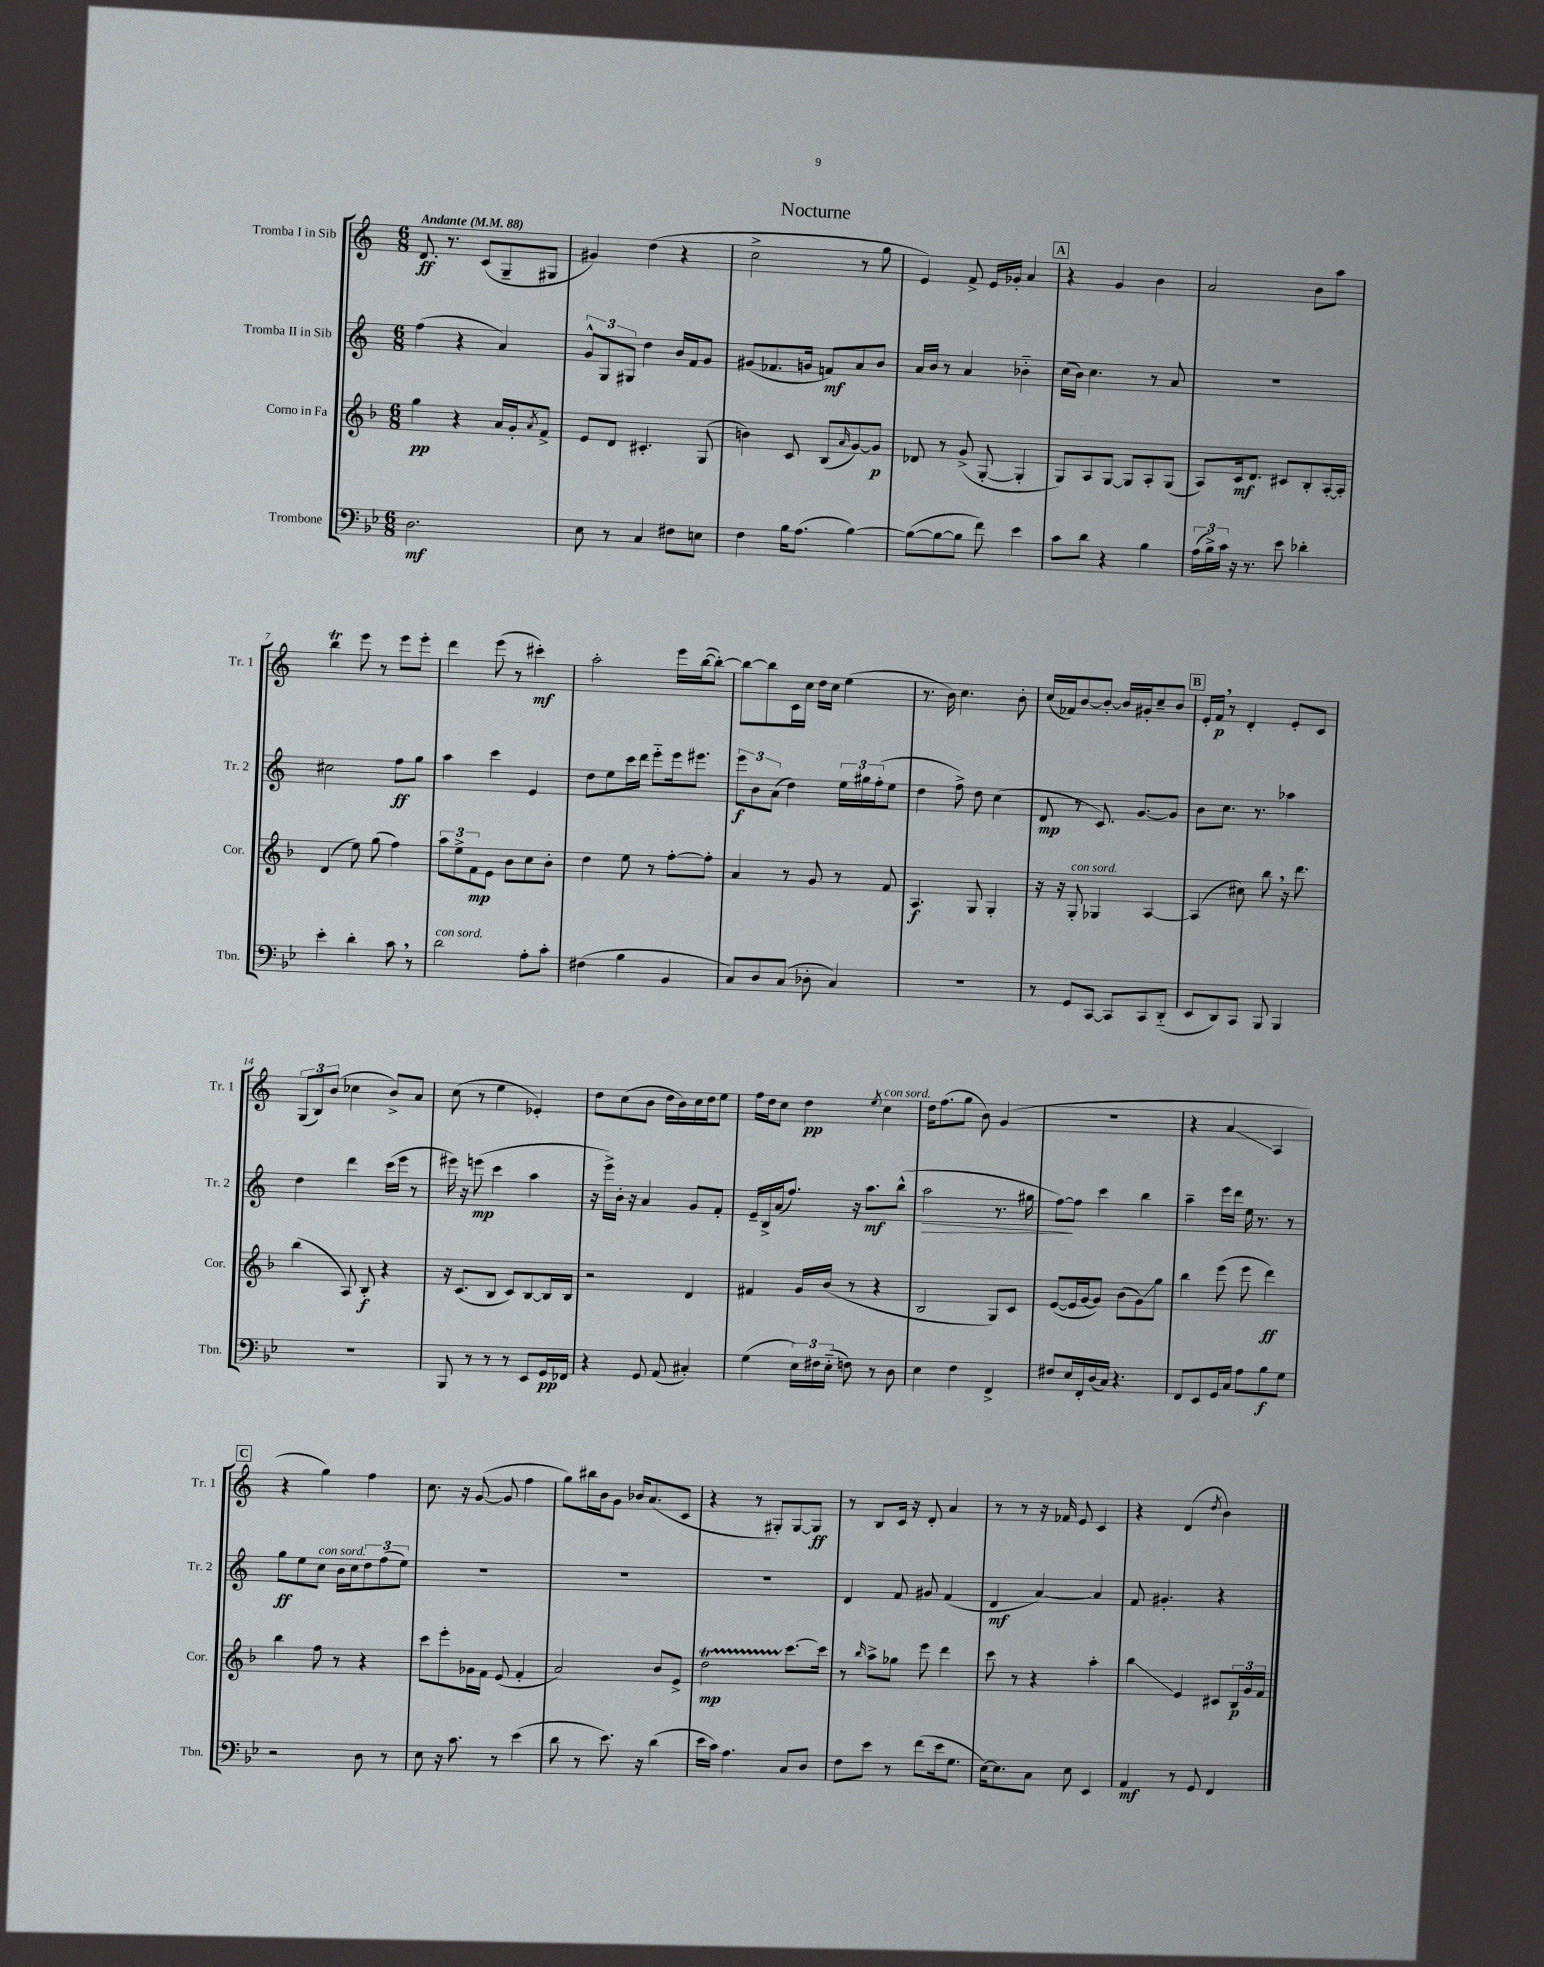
\header { title = "Nocturne" }
<<
\new StaffGroup <<
\new Staff = "s0" \with { instrumentName = "Tromba I in Sib" shortInstrumentName = "Tr. 1" } {
    \clef treble \key c \major \numericTimeSignature \time 6/8 \tempo "Andante" 4 = 88
    d'8.\ff r8. c'8( g8-- gis8 |
    gis'4) d''4( r4 |
    c''2-> r8 g''8 |
    e'4) f'8-> e'16 ges'16-. a'4 |
    \mark \markup { \box "A" } r4 g'4 b'4 |
    a'2 b'8 a''8 |
    b''4\trill e'''8 r8 e'''8 e'''8-. |
    d'''4 e'''8( r8 cis'''4-.\mf) |
    a''2-. e'''16 b''16~( b''8~-.) |
    b''8~ b''8 c'16 c''16 d''16 c''16 e''4( |
    r8. b'16) c''4. b'8-. |
    c''16( fes'16) b'8~ b'8~-. b'16 gis'16-. c''8-- b'8 |
    \mark \markup { \box "B" } e'16-. f'16\p \breathe r8 d'4-. e'8-. c'8 |
    \tuplet 3/2 { g8( b8) b'8( } ces''4 b'8->) a'8 |
    c''8( r8 e''4 ees'4-.) |
    d''8 c''8( b'8 d''16 b'16) c''16 d''16 e''8 |
    f''16 d''16 c''8 d''4\pp \acciaccatura { e''8 } c''4^\markup { \italic "con sord." } |
    d''16 f''8.( g''8 b'8) g'4( |
    R2. |
    r4 a'4\glissando a4 |
    \mark \markup { \box "C" } r4 g''4) f''4 |
    c''8. r16 g'8~( g'8 f''4 |
    g''8) bis''16 b'16 g'8 bes'16 a'8.( c'8 |
    r4 r8 gis8-.) gis8~ gis8\ff |
    r8 b8 c'16 r16 d'8-. a'4 |
    r8 r8 r16 fes'16 e'8 c'4 |
    r4 d'4( \acciaccatura { d''8 } b'4) \bar "|." |
}
\new Staff = "s1" \with { instrumentName = "Tromba II in Sib" shortInstrumentName = "Tr. 2" } {
    \clef treble \key c \major \numericTimeSignature \time 6/8
    f''4( r4 a'4) |
    \tuplet 3/2 { g'8-^ g8 gis8 } d''4 b'16 f'16 g'8 |
    gis'8( fes'8. g'16 f'8\mf) a'8 b'8 |
    a'16 b'16 r8 a'4 bes'4-_ |
    \mark \markup { \box "A" } c''16( b'16) c''4. r8 a'8 |
    R2. |
    cis''2 f''8\ff g''8 |
    a''4 c'''4 e'4 |
    d''8 e''8 c'''16 d'''16 e'''8-_ e'''16 eis'''8. |
    \tuplet 3/2 { e'''8\f b'8 a'8( } d''4) \tuplet 3/2 { e''16 gis''16 f''16-.( } e''8 |
    d''4 f''8->) d''8 c''4( |
    d'8\mp r8 c'8.) g'8.~ g'8 |
    \mark \markup { \box "B" } b'8 c''8. r8. aes''4 |
    d''4 d'''4 c'''16( e'''16 r8 |
    eis'''16) r16 e'''8\mp( c'''4 a''4 |
    r16 e'''16->) b'16-. r16 a'4 g'8 f'8-. |
    e'16-- b16-> a'16( f''8.) r16 a''8.\mf b''8-^( |
    a''2\> r8. gis''16 |
    f''8~\!) f''8 c'''4 b''4 |
    a''4-- e'''16 d'''16 e''16 r8. r8 |
    \mark \markup { \box "C" } g''8\ff e''8 c''8^\markup { \italic "con sord." } b'16 c''16 \tuplet 3/2 { d''8 f''8( e''8) } |
    R2. |
    R2. |
    R2. |
    d'4 f'8 gis'8 f'4( |
    d'4\mf a'4~) a'4 |
    f'8 gis'4.-. r4 \bar "|." |
}
\new Staff = "s2" \with { instrumentName = "Corno in Fa" shortInstrumentName = "Cor." } {
    \clef treble \key f \major \numericTimeSignature \time 6/8
    g''4\pp r4 a'16 g'16-. \acciaccatura { a'8 } f'8-> |
    e'8 d'8 cis'4.-. g8( |
    b'4) c'8 bes8( \grace { a'16 } g'8~) g'8\p |
    des'8 r8 g'8->( g8~-. g4-. |
    \mark \markup { \box "A" } g8) a8 g8~ g8 a8-. g8( |
    a8) c'16\mf d'8. cis'8 bes8-. a16~-. a16-. |
    d'4( e''8) g''8( f''4) |
    \tuplet 3/2 { a''8 e''8-> f'8\mp } e'8 bes'8 c''8 bes'8-. |
    d''4 e''8 r8 f''8~-. f''8-. |
    a'4 r8 g'8 r8 f'8 |
    a4.\f g8 g4-. |
    r16 r16 g8-.^\markup { \italic "con sord." } ges4 a4~ |
    \mark \markup { \box "B" } a4( cis''8) bes''8 \breathe r16 d'''8. |
    bes''4( a8) bes8-.\f r4 |
    r16 c'8.( bes8 c'8) bes8~ bes16 bes16 |
    r2 d'4 |
    fis'4 g'16 bes'16( r8 r4 |
    bes2 g8) c'8 |
    e'8~( e'16 g'16~ g'8) bes'8( g'8\glissando) g''8 |
    bes''4 e'''8( e'''8 d'''4\ff) |
    \mark \markup { \box "C" } bes''4 f''8 r8 r4 |
    c'''8 e'''8-. ges'16 f'16 e'8( f'4-. |
    a'2) bes'8 e'8-> |
    d''2\startTrillSpan\mp c'''8.~\stopTrillSpan c'''16 |
    r8 \grace { bes''16 } a''8-> ges''8 e'''8 d'''4 |
    c'''8 r8 r4 a''4-. |
    bes''4\glissando e'4 cis'8 \tuplet 3/2 { bes16\p g'16 f'16 } \bar "|." |
}
\new Staff = "s3" \with { instrumentName = "Trombone" shortInstrumentName = "Tbn." } {
    \clef bass \key bes \major \numericTimeSignature \time 6/8
    d2.\mf |
    ees8 r8 c4 fis8 e8 |
    f4 bes16 a8.( bes4~) |
    bes8~( bes8~ bes8 f'8) ees'4 |
    \mark \markup { \box "A" } c'8 d'8 r4 bes4 |
    \tuplet 3/2 { a16( bes16->) c'16 } r16 r8. ees'8 des'4-. |
    ees'4-. d'4-. c'8 \breathe r8 |
    d'2^\markup { \italic "con sord." } a8-. c'8-. |
    fis4( bes4 bes,4 |
    c8) d8 c8( des8-. c4) |
    R2. |
    r8 g,8 c,8~ c,8 c,8 d,8-_( |
    \mark \markup { \box "B" } ees,8 d,8) c,8 bes,,8 bes,,4 |
    R2. |
    bes,,8 r8 r8 r8 ees,8 g,16\pp fes,16 |
    r4 g,8 a,8( cis4-.) |
    g4( \tuplet 3/2 { ees16) fis16 ees16-_( } f8) r8 d8 |
    ees4 f4 f,4-> |
    fis8 ees16 f,16-. d16( c16) r4. |
    f,8 ees,8 g,16 c16 a8 bes8\f g8 |
    \mark \markup { \box "C" } r2 d8 r8 |
    ees8 r16 c'8. r8 ees'4( |
    d'8 r8 ees'8.) r16 d'4( |
    ees'16 c'16) a4. c8 d8 |
    f8 ees'8 r8 f'8( ees'16 g8. |
    ees16~) ees8. c8 ees8 ees,4 |
    a,4\mf r8 g,8 f,4 \bar "|." |
}
>>
>>
